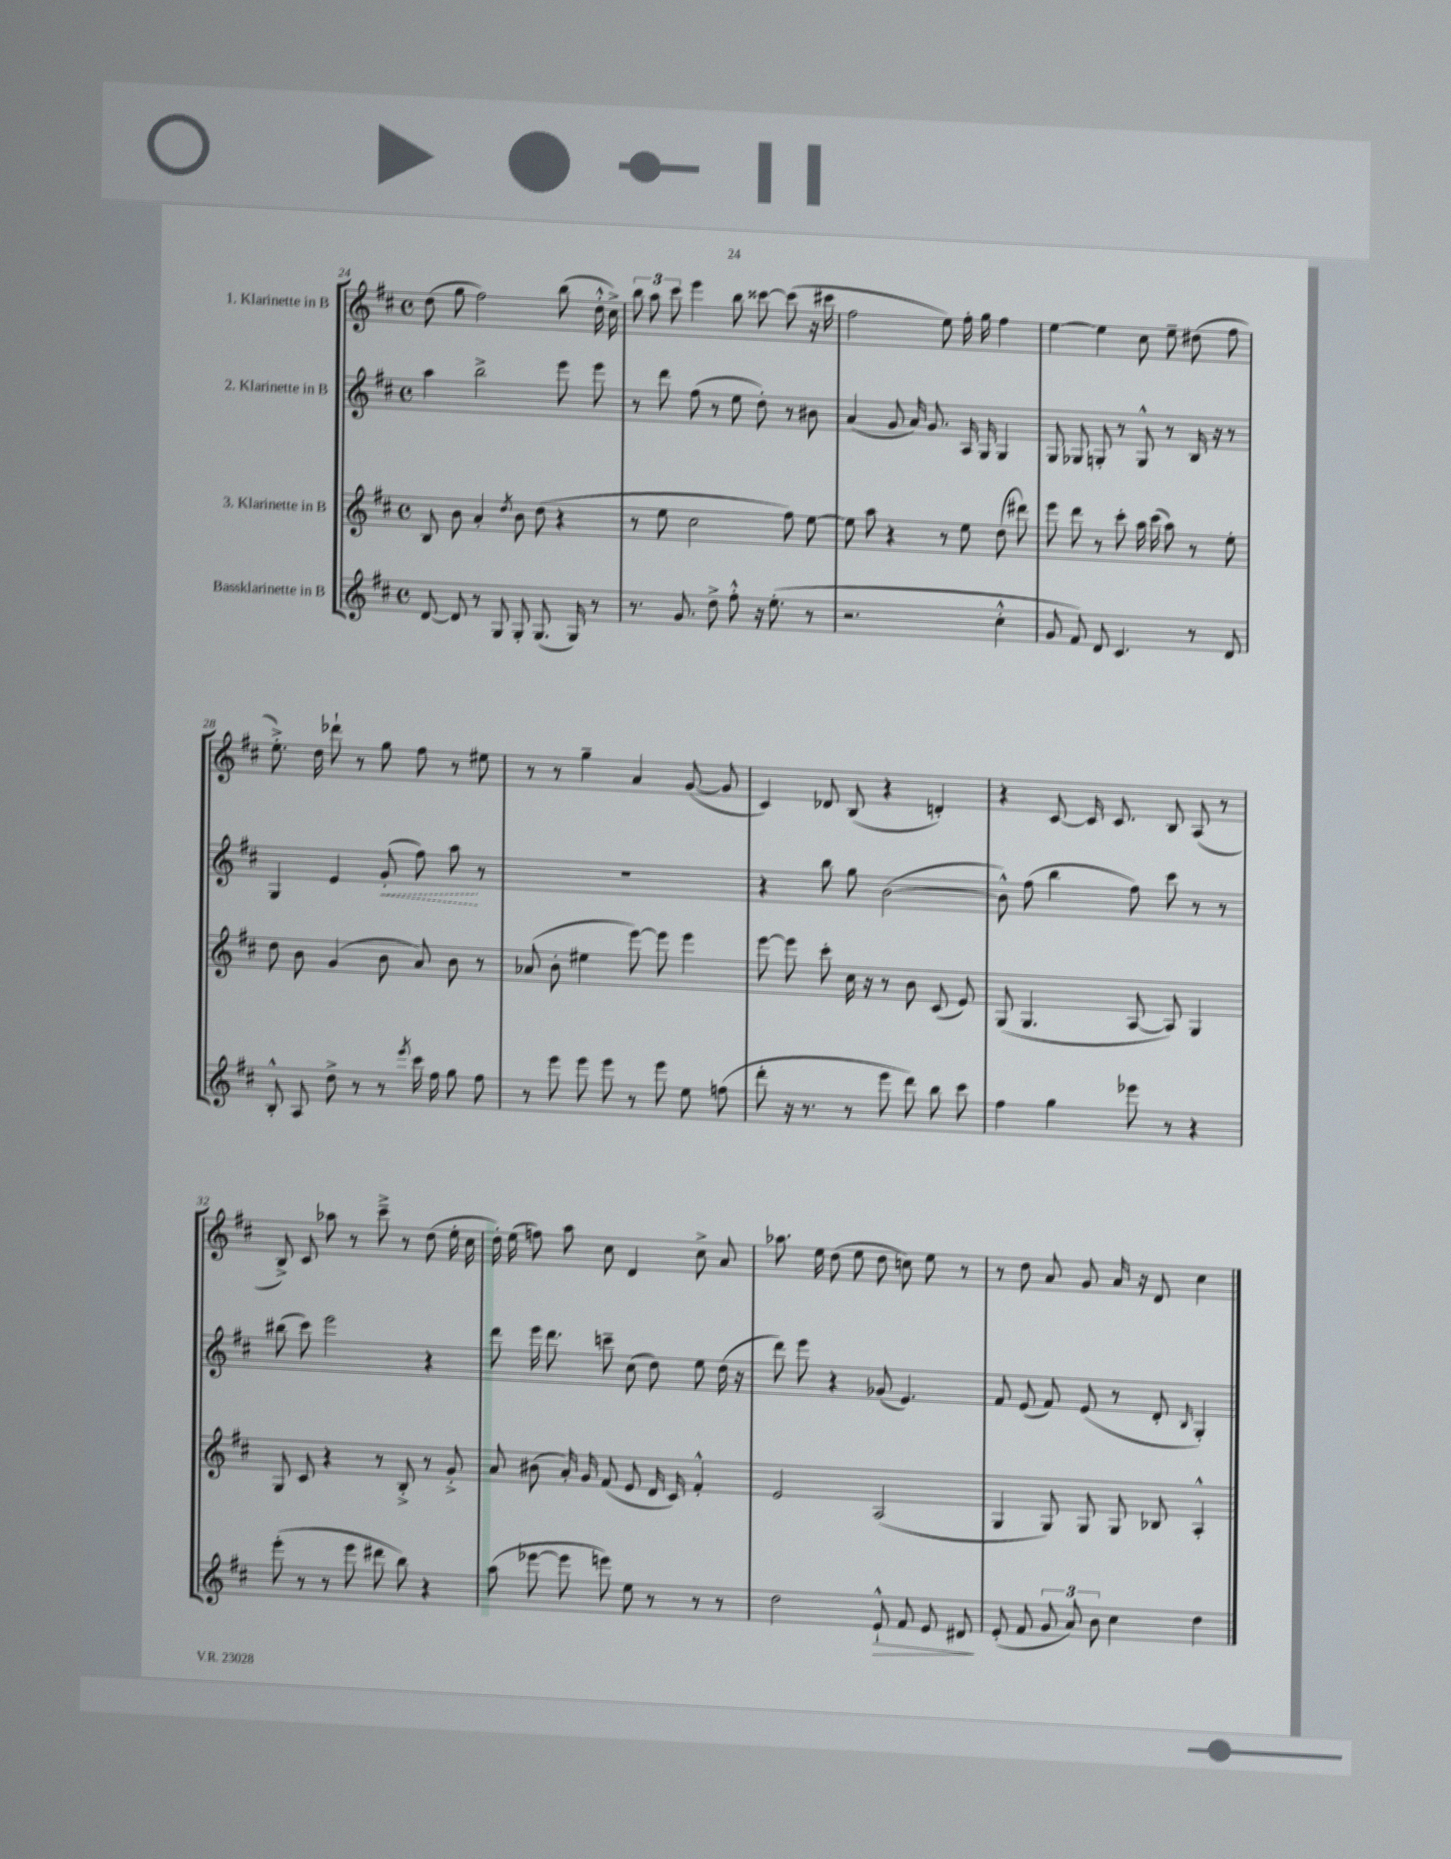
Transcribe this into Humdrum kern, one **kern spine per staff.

**kern	**kern	**kern	**kern
*staff4	*staff3	*staff2	*staff1
*clefG2	*clefG2	*clefG2	*clefG2
*k[f#c#]	*k[f#c#]	*k[f#c#]	*k[f#c#]
*M4/4	*M4/4	*M4/4	*M4/4
*met(c)	*met(c)	*met(c)	*met(c)
[8d	8B	4aa	(8dd
8d]	8b	.	8gg
8r	4a'	2bb^	2ff#)
8G	.	.	.
.	8qdd	.	.
8G'	8b	.	.
(8.G	(8dd	.	.
.	4r	8eee	(8bb
16G)	.	.	.
8r	.	8eee	16dd'^^
.	.	.	16cc#^)
=	=	=	=
8.r	8r	8r	12bb
.	.	.	12aa
.	8ee	8ddd	.
.	.	.	12ccc#
8.g	.	.	.
.	2cc#	(8ff#	4eee
8dd^	.	8r	.
8ff#'^^	.	8ee	8bb
16r	.	8dd')	[8ccc##
(8.ee'	.	.	.
.	8ff#)	8r	(8ccc##]
8r	[8ee	8b#	16r
.	.	.	16ccc#
=	=	=	=
2.r	8ee]	(4a	2ff#
.	8aa	.	.
.	4r	8g	.
.	.	16a)	.
.	.	8.g	.
.	8r	.	8ee)
.	8ee	16A	16ff#'
.	.	16G	16gg
4cc#'^^	(8dd	4G	4ff#
.	8ddd#)	.	.
=	=	=	=
8g	8eee	8G	[4ee
8f#)	8ddd	8G-	.
8d	8r	8G'	4ee]
4.c#	8ccc#'	8r	.
.	16aa	8G^^	8cc#
.	(16ccc#	.	.
.	8aa)	8r	8ee~
8r	8r	16B	(8dd#
.	.	16r	.
8d	8ee'	8r	8ff#
=	=	=	=
8B'^^	8dd	4G	8.ee'^)
8A	8b	.	.
.	.	.	16dd
8dd^	(4g	4e	8ddd-`
8r	.	.	8r
8r	8b	(8g'	8gg
8qeee	.	.	.
16ccc#	8a)	8ff#)	8ff#
16ff#	.	.	.
8gg	8b	8aa	8r
8ff#	8r	8r	8ee#
=	=	=	=
8r	(8a-	1r	8r
8eee	8b'	.	8r
8eee	4ee#	.	4gg~
8eee	.	.	.
8r	[8eee)	.	4a
8eee	8eee]	.	.
8ee	4eee	.	([8g
(8ff	.	.	8g]
=	=	=	=
8ddd'	[8eee	4r	4c#)
16r	8eee]	.	.
8.r	.	.	.
.	8ccc#'	8bb	8d-
8r	16cc#	8gg	(8B
.	16r	.	.
8eee	8r	([2b	4r
8ddd)	8b	.	.
8bb	(8c#	.	4d')
8ccc#	8e)	.	.
=	=	=	=
4ff#	(8G	8b^^])	4r
.	4.G	(8ff#	.
4gg	.	4bb	[8c#
.	.	.	16c#]
.	.	.	8.c#
8eee-	[8A	8ff#)	.
8r	8A])	8ccc#	8B
4r	4G	8r	(8A
.	.	8r	8r
=	=	=	=
(8eee'	8G	(8bb#	8B^)
8r	8c#	8ccc#)	8c#
8r	4r	2eee	8aa-
8eee	.	.	8r
8ddd#	8r	.	8ccc#~^
8bb)	8B'^	.	8r
4r	8r	4r	(8dd
.	8g'^	.	16ee'
.	.	.	16cc#
=	=	=	=
(8aa	8a	8ddd	16dd')
.	.	.	(16ee
[8eee-	(8b#	16eee	8ff)
.	.	8.ddd	.
8eee-]	16a')	.	8aa
.	16g	.	.
8eee)	(8f#	8ccc~	8cc#
8ee	8e	(8cc#	4d
8r	16d	8dd)	.
.	16c#)	.	.
8r	4f#'^^	8ee	8cc#^
8r	.	(16dd	8a
.	.	16r	.
=	=	=	=
2dd	2e	8ddd)	8.aa-
.	.	8eee	.
.	.	.	16ee
.	.	4r	(8dd
.	.	.	8ee
8e`^^	(2A	(8g-	8dd
8f#	.	4.e)	8cc)
8e	.	.	8ee
8d#	.	.	8r
=	=	=	=
(8e'	4G	8f#	8r
8f#	.	(8e	8dd
12g	8G)	8f#)	8a
12a)	.	.	.
.	8G	(8e	8g
12b	.	.	.
4cc#	8G	8r	16a
.	.	.	16r
.	8B-	8d'	8d
.	.	16qqB	.
4dd	4A'^^	4G')	4cc#
==	==	==	==
*-	*-	*-	*-
